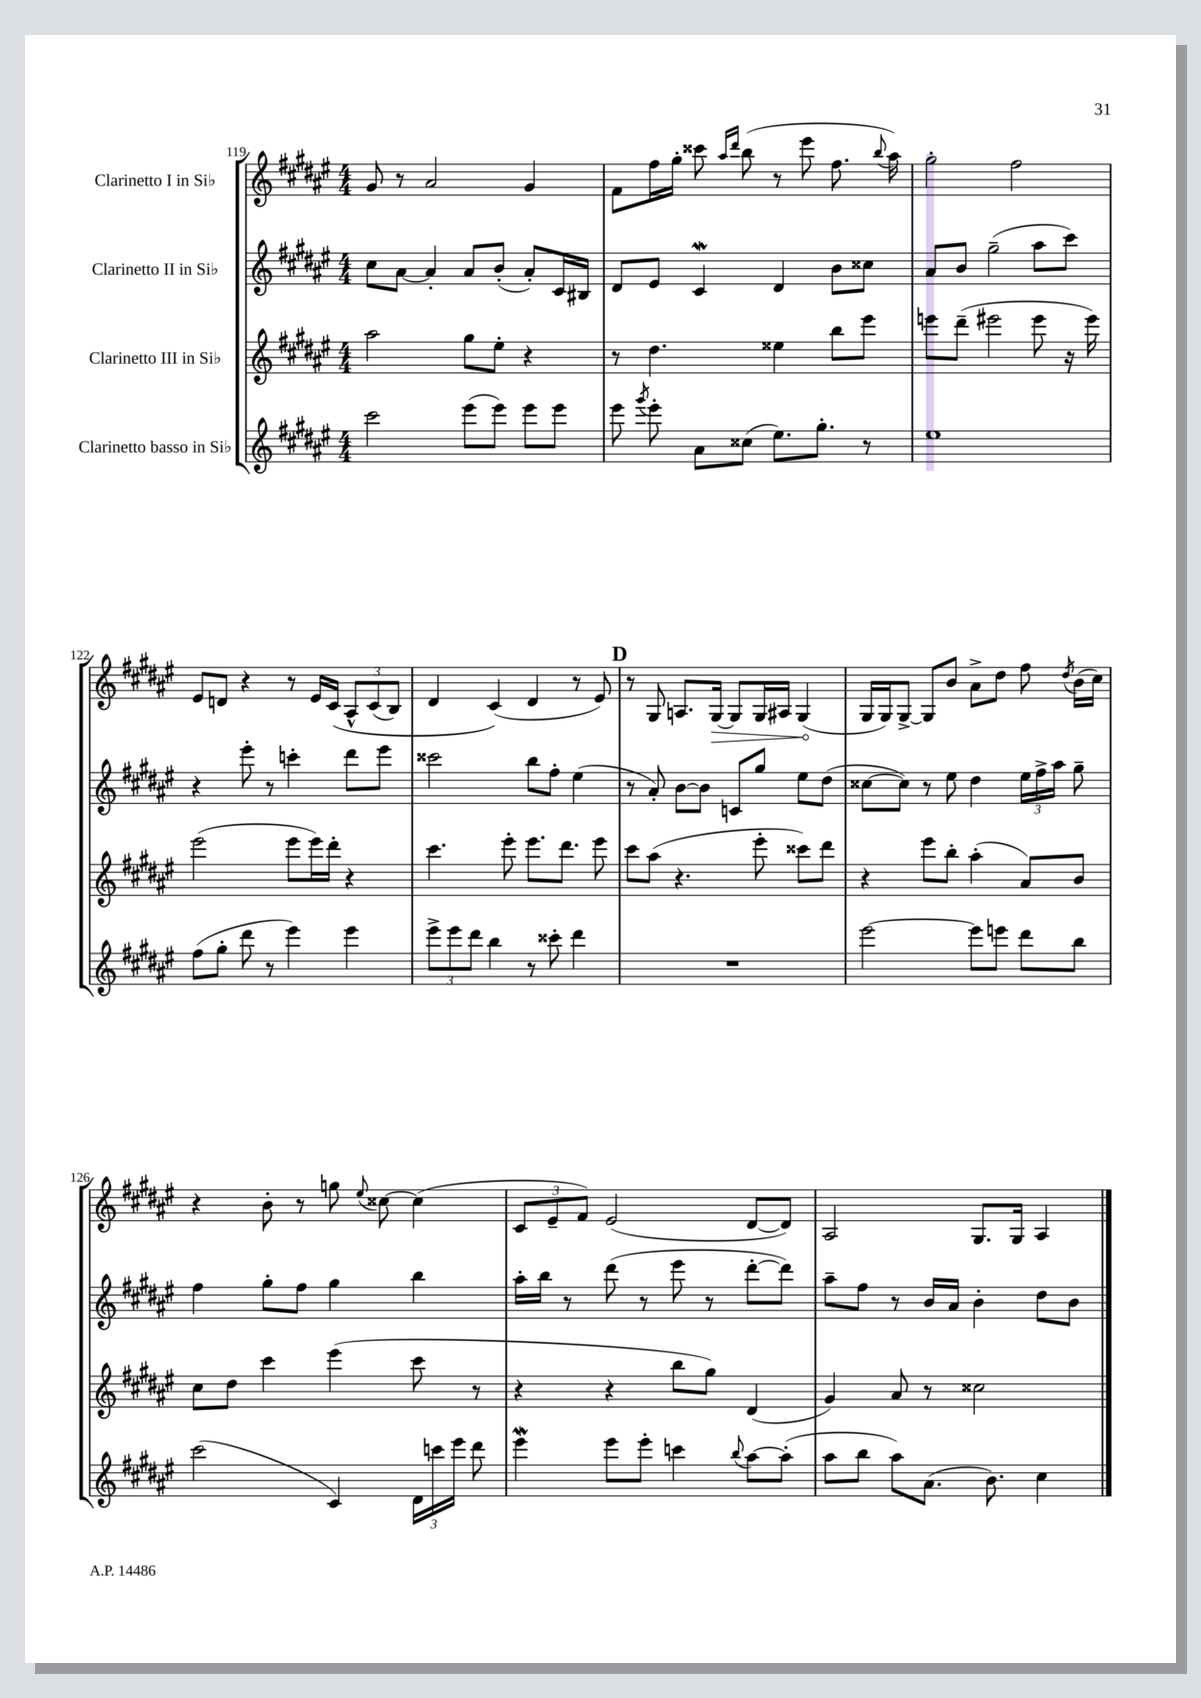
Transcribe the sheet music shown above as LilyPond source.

<<
\new StaffGroup <<
\new Staff = "s0" \with { instrumentName = "Clarinetto I in Sib" } {
    \clef treble \key fis \major \numericTimeSignature \time 4/4
    \autoBeamOff gis'8 r8 ais'2 gis'4 |
    fis'8[ fis''16 gis''16]-. cisis'''8 \grace { ais''16[ dis'''16] } b''8( r8 eis'''8 fis''8. \appoggiatura { b''8 } ais''16) |
    gis''2-. fis''2 |
    eis'8[ d'8] r4 r8 eis'16[ cis'16]\( \tuplet 3/2 { ais8[-^ cis'8( b8]) } |
    dis'4 cis'4(\) dis'4 r8 eis'8) |
    \mark \markup { \bold "D" } r8 gis8 a8.[ \once \override Hairpin.circled-tip = ##t gis16]~\> gis8[ gis16 ais16] gis4\!( |
    gis16[ gis16) gis8]~-> gis8[ b'8] ais'8[-> dis''8] fis''8 \acciaccatura { dis''8 } b'16[( cis''16]) |
    r4 b'8-. r8 g''8 \appoggiatura { eis''8 } cisis''8~ cisis''4( |
    \tuplet 3/2 { cis'8[ eis'8-- fis'8]) } eis'2( dis'8[~ dis'8]) |
    ais2 gis8.[ gis16] ais4 \bar "|." |
}
\new Staff = "s1" \with { instrumentName = "Clarinetto II in Sib" } {
    \clef treble \key fis \major \numericTimeSignature \time 4/4
    \autoBeamOff cis''8[ ais'8]~ ais'4-. ais'8[ b'8]-.( ais'8[-.) cis'16 bis16] |
    dis'8[ eis'8] cis'4\mordent dis'4 b'8[ cisis''8] |
    ais'8[ b'8] gis''2--( ais''8[ cis'''8]) |
    r4 eis'''8-. r8 c'''4-. dis'''8[ eis'''8] |
    cisis'''2 b''8[ fis''8]-. eis''4( |
    \mark \markup { \bold "D" } r8 ais'8-.) b'8[~ b'8] c'8[ gis''8] eis''8[ dis''8]( |
    cisis''8[~ cisis''8]) r8 eis''8 dis''4 \tuplet 3/2 { eis''16[ fis''16-> ais''16] } gis''8-- |
    fis''4 gis''8[-. fis''8] gis''4 b''4 |
    ais''16[-. b''16] r8 dis'''8( r8 eis'''8 r8 dis'''8[~-. dis'''8]) |
    ais''8[-- fis''8] r8 b'16[ ais'16] b'4-. dis''8[ b'8] \bar "|." |
}
\new Staff = "s2" \with { instrumentName = "Clarinetto III in Sib" } {
    \clef treble \key fis \major \numericTimeSignature \time 4/4
    \autoBeamOff ais''2 gis''8[ eis''8]-. r4 |
    r8 dis''4. eisis''4 b''8[ eis'''8] |
    e'''8[ dis'''8]--( eis'''2 eis'''8 r16 eis'''16) |
    eis'''2( eis'''8[ eis'''16) dis'''16]-. r4 |
    cis'''4. eis'''8-. eis'''8.[ dis'''8.] eis'''8 |
    \mark \markup { \bold "D" } cis'''8[ ais''8]( r4. eis'''8-. cisis'''8[) dis'''8] |
    r4 eis'''8[ b''8]-. ais''4-.( ais'8[) b'8] |
    cis''8[ dis''8] cis'''4 eis'''4( cis'''8 r8 |
    r4 r4 b''8[ gis''8]) dis'4( |
    gis'4) ais'8 r8 cisis''2 \bar "|." |
}
\new Staff = "s3" \with { instrumentName = "Clarinetto basso in Sib" } {
    \clef treble \key fis \major \numericTimeSignature \time 4/4
    \autoBeamOff cis'''2 eis'''8[( eis'''8]) eis'''8[ eis'''8] |
    eis'''8 \acciaccatura { gis'''8 } eis'''8-. ais'8[ cisis''8]( eis''8.[) gis''8.]-. r8 |
    eis''1 |
    fis''8[( gis''8]-. dis'''8 r8 eis'''4) eis'''4 |
    \tuplet 3/2 { eis'''8[-> eis'''8 dis'''8] } b''4 r8 cisis'''8-. dis'''4 |
    \mark \markup { \bold "D" } R1 |
    eis'''2~ eis'''8[ e'''8] dis'''8[ b''8] |
    cis'''2( cis'4) \tuplet 3/2 { dis'16[ c'''16 eis'''16] } dis'''8 |
    eis'''4\mordent eis'''8[ eis'''8]-. c'''4 \appoggiatura { b''8 } ais''8[~ ais''8]-.( |
    ais''8[ b''8] ais''8[) ais'8.]( b'8.) cis''4 \bar "|." |
}
>>
>>
\layout { \context { \Score currentBarNumber = #119 } }
